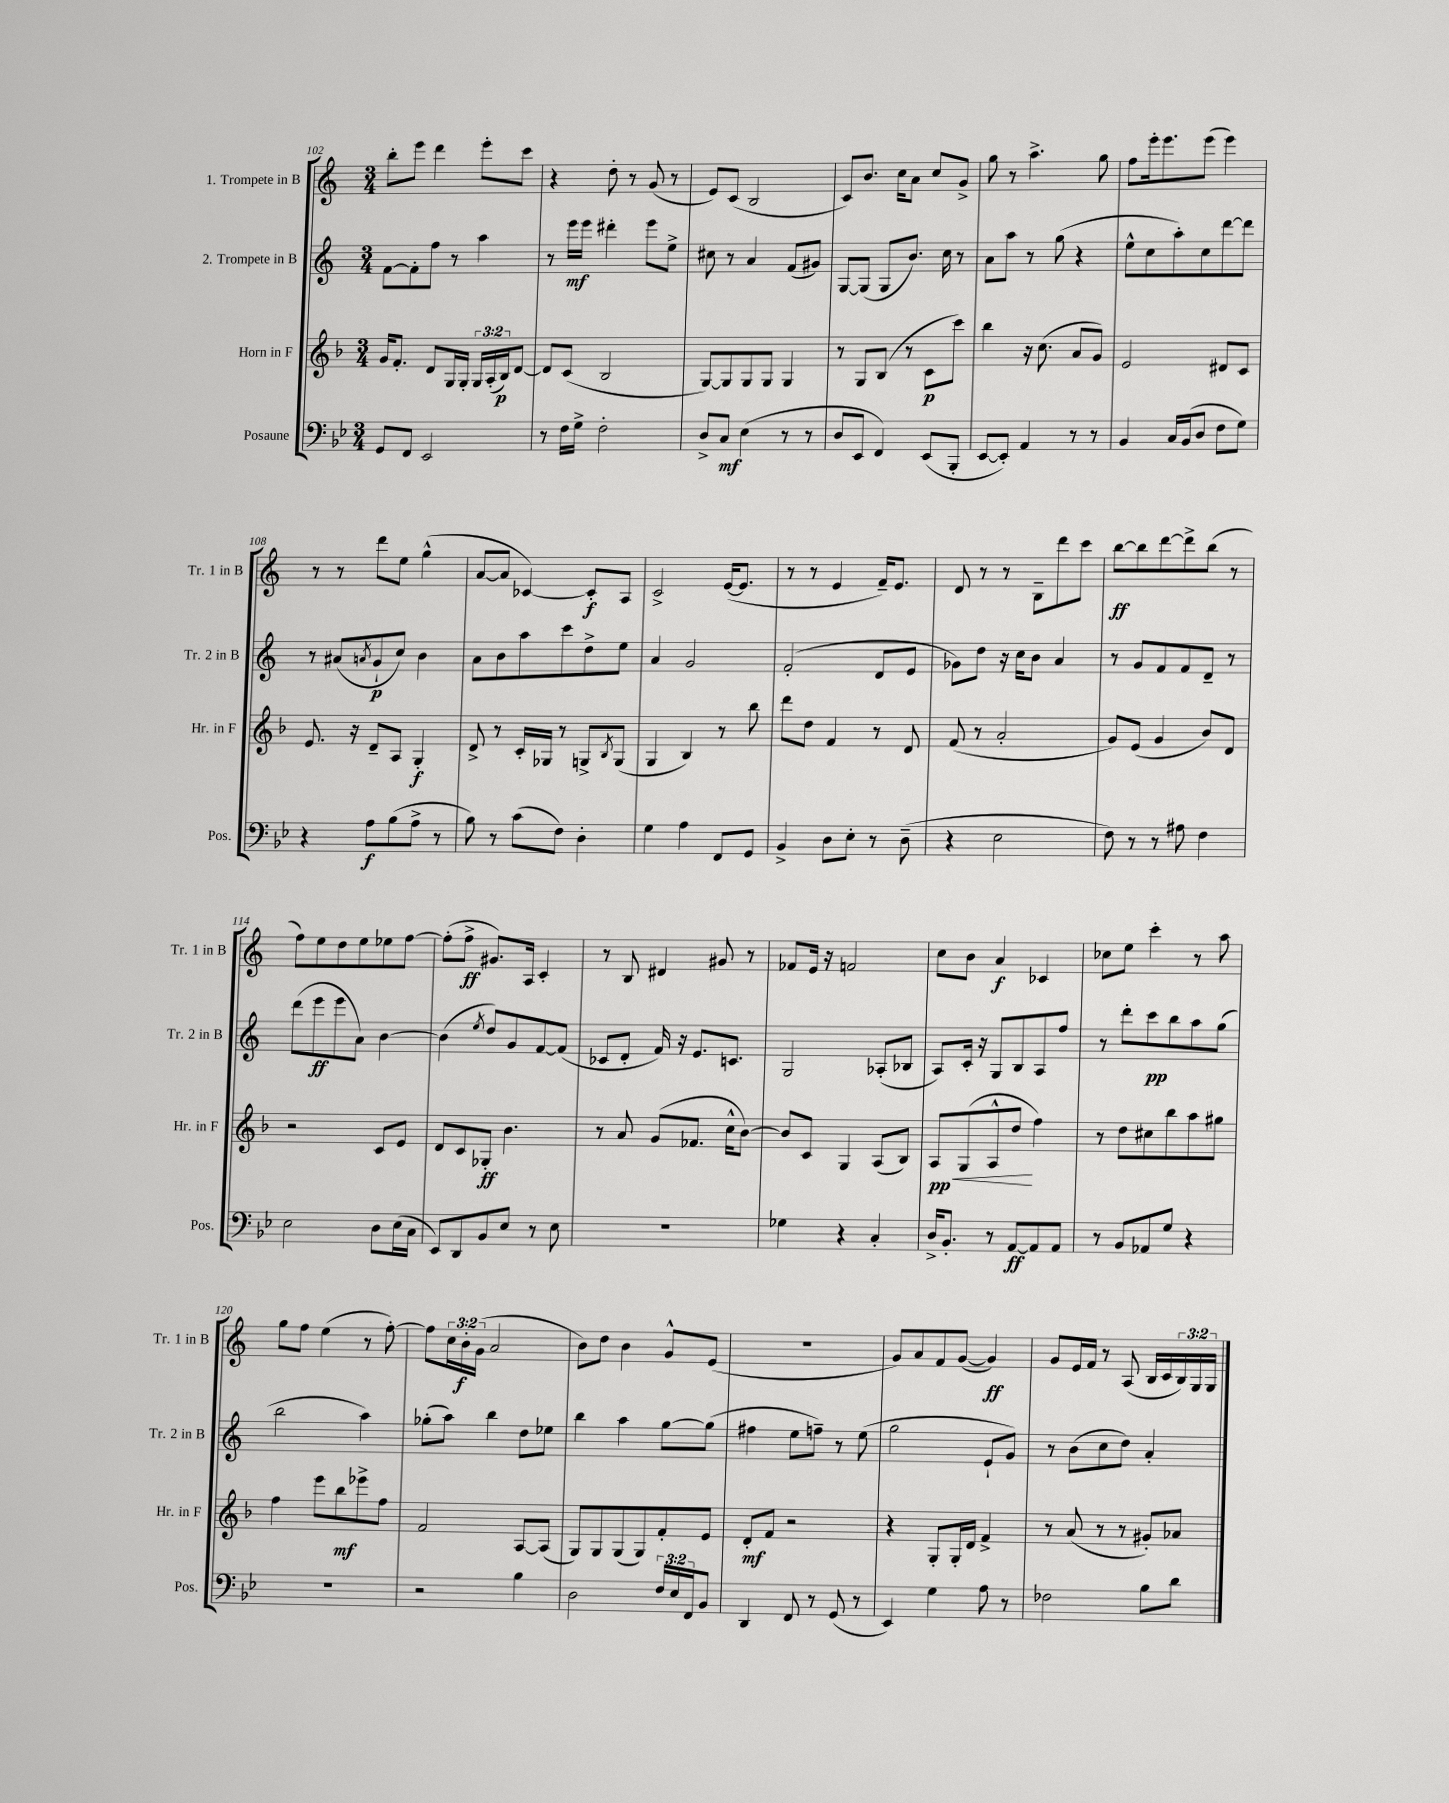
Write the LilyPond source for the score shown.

<<
\new StaffGroup <<
\new Staff = "s0" \with { instrumentName = "1. Trompete in B" shortInstrumentName = "Tr. 1 in B" } {
    \clef treble \key c \major \numericTimeSignature \time 3/4 \override Staff.TupletNumber.text = #tuplet-number::calc-fraction-text
    b''8-. e'''8 d'''4 e'''8-. c'''8 |
    r4 d''8-. r8 g'8( r8 |
    e'8) c'8( b2 |
    c'8) b'8. c''16 a'8 c''8 g'8-> |
    g''8 r8 a''4.-> g''8 |
    f''8 e'''16-. e'''8. e'''8( e'''4) |
    r8 r8 d'''8 e''8 g''4-^( |
    a'8~ a'8 ces'4~) ces'8-.\f a8 |
    c'2-> e'16~( e'8. |
    r8 r8 e'4 f'16--) e'8. |
    d'8 r8 r8 b8-- d'''8 c'''8 |
    b''8~\ff b''8 d'''8~ d'''8-> b''8( r8 |
    f''8) e''8 d''8 e''8 ees''8 f''8~ |
    f''8-.( f''8->\ff gis'8.) a16 c'4-. |
    r8 b8 dis'4 gis'8 r8 |
    fes'8 e'16 r16 f'2 |
    c''8 b'8 a'4\f ces'4 |
    ces''8 e''8 c'''4-. r8 a''8 |
    g''8 f''8 e''4( r8 f''8~-.) |
    f''8 \tuplet 3/2 { c''16 b'16-.\f g'16( } a'2 |
    b'8) d''8 b'4 g'8-^ e'8( |
    R2. |
    g'8) a'8 f'8 g'8~( g'4\ff) |
    g'8 e'16 f'16 r8 a8( b16 c'16 \tuplet 3/2 { b16) g16 g16 } \bar "|." |
}
\new Staff = "s1" \with { instrumentName = "2. Trompete in B" shortInstrumentName = "Tr. 2 in B" } {
    \clef treble \key c \major \numericTimeSignature \time 3/4
    f'8~ f'8-. f''8 r8 a''4 |
    r8 e'''16\mf e'''16 dis'''4-. e'''8 e''8-> |
    cis''8 r8 a'4 f'8( gis'8) |
    g8~ g8( g8 b'8.) c''16 r8 |
    a'8 a''8 r8 g''8( r4 |
    e''8-^ c''8 a''8-.) c''8 d'''8~ d'''8 |
    r8 ais'8( \acciaccatura { a'8 } g'8-!\p c''8) b'4 |
    a'8 b'8 a''8 c'''8 d''8-> e''8 |
    a'4 g'2 |
    f'2-.( d'8 e'8 |
    ges'8) d''8 r16 c''16 b'8 a'4 |
    r8 g'8 f'8 f'8 d'8-- r8 |
    d'''8( e'''8\ff e'''8 a'8) b'4~ |
    b'4( \acciaccatura { e''8 } d''8) g'8 f'8~ f'8( |
    ces'8 d'8-. f'16) r16 e'8. c'8. |
    g2 aes8-.( bes8 |
    a8) c'16-. r16 g8 b8 a8 f''8 |
    r8 d'''8-. c'''8\pp b''8 a''8 g''8( |
    b''2 a''4) |
    ges''8-.( a''8) b''4 d''8 ees''8 |
    b''4 a''4 g''8~ g''8( |
    fis''4 e''8 f''8--) r8 e''8( |
    g''2 e'8-! g'8) |
    r8 b'8( c''8 d''8) a'4-. \bar "|." |
}
\new Staff = "s2" \with { instrumentName = "Horn in F" shortInstrumentName = "Hr. in F" } {
    \clef treble \key f \major \numericTimeSignature \time 3/4 \override Staff.TupletNumber.text = #tuplet-number::calc-fraction-text
    g'16 f'8.-. d'8 g16 g16-. \tuplet 3/2 { g16 a16-.( bes16\p) } d'8~ |
    d'8 c'8( bes2 |
    g8~) g8 g8 g8 g4 |
    r8 g8 bes8( r8 c'8\p c'''8) |
    bes''4 r16 c''8.( a'8 g'8) |
    e'2 dis'8 c'8 |
    e'8. r16 d'8-- a8 g4-.\f |
    d'8-> r8 c'16-. ges16 r8 g8-> \acciaccatura { bes8 } g8( |
    g4 bes4) r8 bes''8 |
    d'''8 d''8 f'4 r8 d'8 |
    f'8( r8 a'2-. |
    g'8) e'8( g'4 bes'8) d'8 |
    r2 c'8 e'8 |
    d'8 c'8 ges8-.\ff bes'4. |
    r8 a'8 g'8( fes'8. c''16-^ bes'8~) |
    bes'8 c'8 g4 a8( bes8) |
    a8\pp\< g8( a8-^ d''8\! f''4) |
    r8 d''8 cis''8 bes''8 a''8 gis''8 |
    f''4 e'''8 bes''8\mf ees'''8-> f''8 |
    f'2 a8~ a8( |
    g8) g8 g8( g8) f'8-. e'8 |
    d'8-.\mf f'8 r2 |
    r4 g8-. g16-. d'16 f'4-> |
    r8 a'8( r8 r8 gis'8-.) aes'8 \bar "|." |
}
\new Staff = "s3" \with { instrumentName = "Posaune" shortInstrumentName = "Pos." } {
    \clef bass \key bes \major \numericTimeSignature \time 3/4 \override Staff.TupletNumber.text = #tuplet-number::calc-fraction-text
    g,8 f,8 ees,2 |
    r8 f16 g16-> f2-. |
    d8-> c8\mf ees4( r8 r8 |
    d8 ees,8 f,4) ees,8( bes,,8-. |
    ees,8~ ees,8-.) a,4 r8 r8 |
    bes,4 c16 bes,16( d8 f8 g8) |
    r4 a8\f bes8( a8-> r8 |
    bes8) r8 c'8( f8) d4-. |
    g4 a4 f,8 g,8 |
    bes,4-> d8 ees8-. r8 d8--( |
    r4 ees2 |
    f8) r8 r8 ais8 f4 |
    ees2 d8 ees16( c16 |
    ees,8) d,8 bes,8 ees8 r8 ees8 |
    R2. |
    ges4 r4 c4-. |
    d16-> bes,8.-. r8 a,8~\ff a,8 a,8 |
    r8 bes,8 aes,8 g8 r4 |
    R2. |
    r2 bes4 |
    d2 \tuplet 3/2 { f16 ees16 f,16 } bes,8 |
    d,4 f,8 r8 g,8( r8 |
    ees,4) g4 a8 r8 |
    fes2 bes8 d'8 \bar "|." |
}
>>
>>
\layout { \context { \Score currentBarNumber = #102 } }
